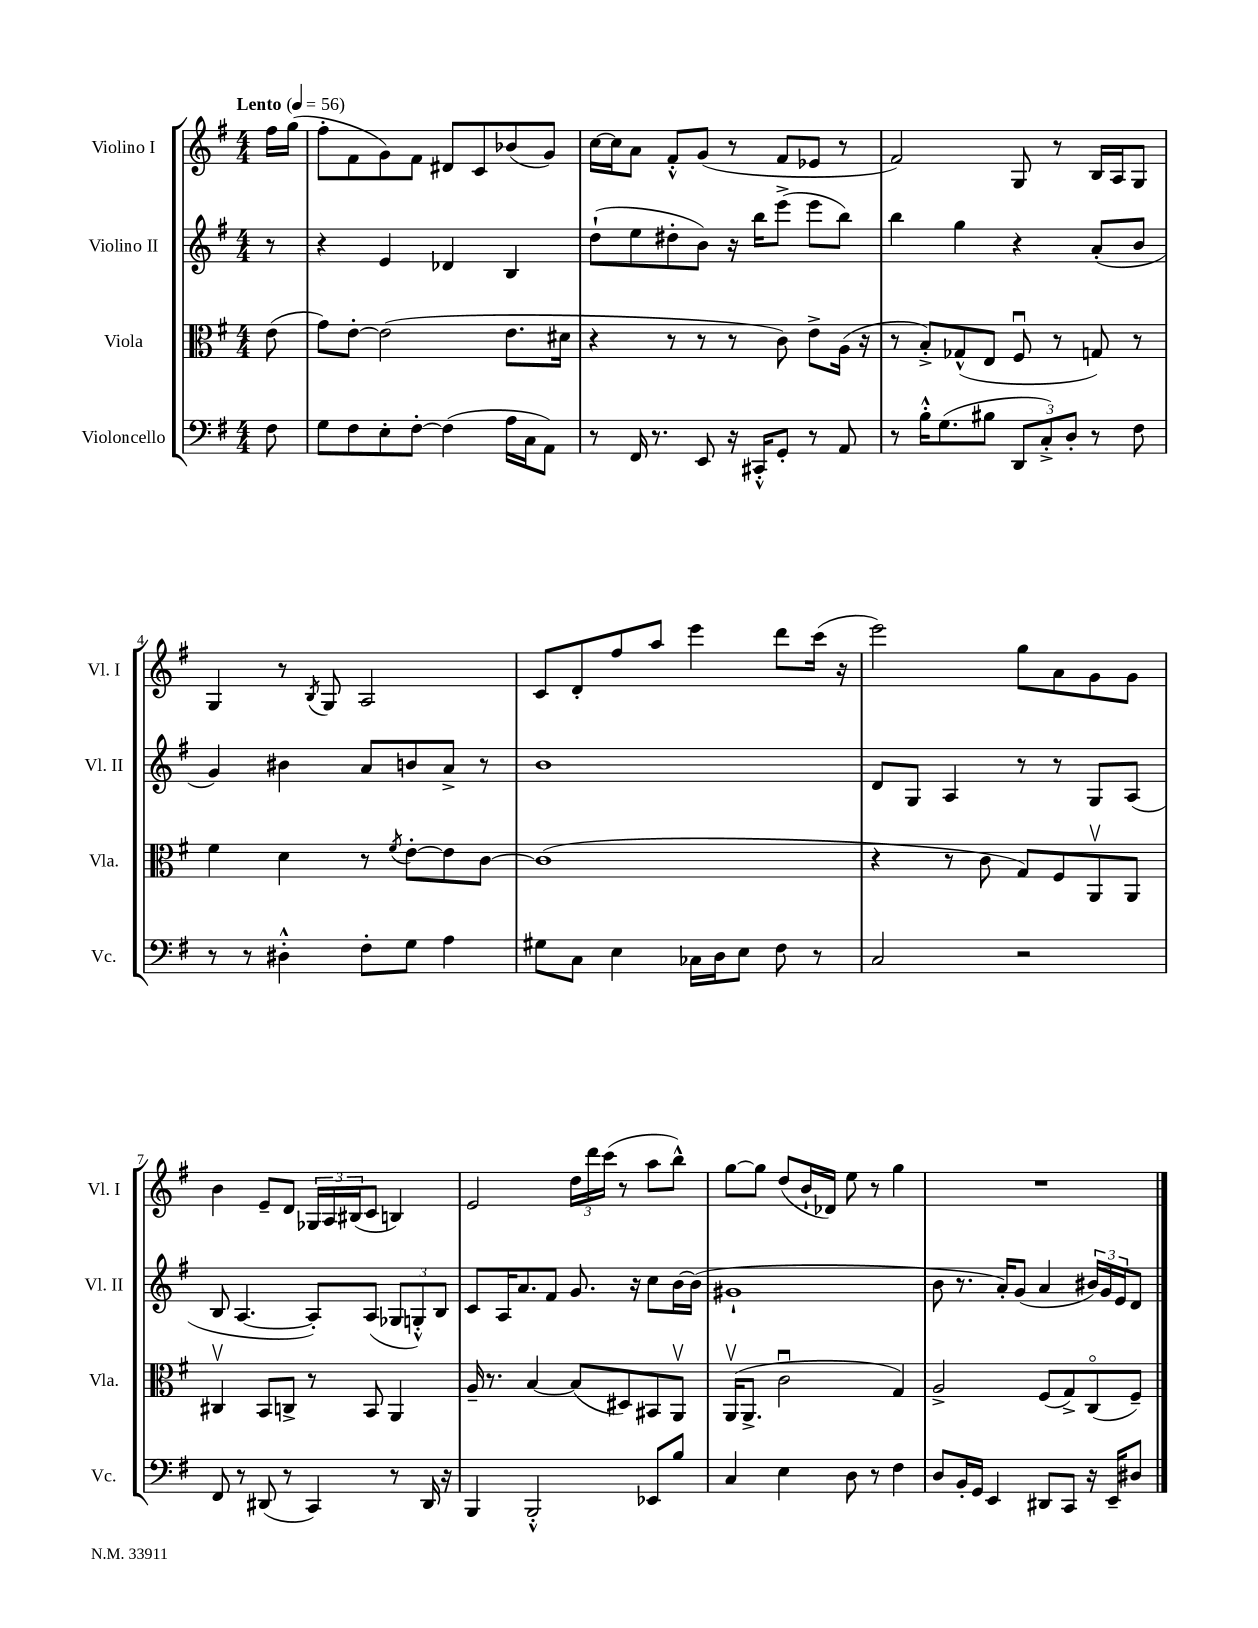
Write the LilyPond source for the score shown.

<<
\new StaffGroup <<
\new Staff = "s0" \with { instrumentName = "Violino I" shortInstrumentName = "Vl. I" } {
    \clef treble \key g \major \numericTimeSignature \time 4/4 \partial 8 \tempo "Lento" 4 = 56
    fis''16 g''16( |
    fis''8-. fis'8 g'8) fis'8 dis'8 c'8 bes'8( g'8) |
    c''16~ c''16 a'8 fis'8-.-^ g'8( r8 fis'8 ees'8 r8 |
    fis'2) g8 r8 b16 a16 g8 |
    g4 r8 \acciaccatura { b8 } g8 a2 |
    c'8 d'8-. fis''8 a''8 e'''4 d'''8 c'''16( r16 |
    e'''2) g''8 a'8 g'8 g'8 |
    b'4 e'8-- d'8 \tuplet 3/2 { ges16 a16 bis16( } c'8 b4) |
    e'2 \tuplet 3/2 { d''16 d'''16 c'''16( } r8 a''8 b''8-^) |
    g''8~ g''8 d''8( b'16-! des'16) e''8 r8 g''4 |
    R1 \bar "|." |
}
\new Staff = "s1" \with { instrumentName = "Violino II" shortInstrumentName = "Vl. II" } {
    \clef treble \key g \major \numericTimeSignature \time 4/4 \partial 8
    r8 |
    r4 e'4 des'4 b4 |
    d''8-!( e''8 dis''8-. b'8) r16 b''16 e'''8->( e'''8 b''8) |
    b''4 g''4 r4 a'8-.( b'8 |
    g'4) bis'4 a'8 b'8 a'8-> r8 |
    b'1 |
    d'8 g8 a4 r8 r8 g8 a8( |
    b8 a4.~ a8-.) a8( \tuplet 3/2 { ges8 g8-.-^) b8 } |
    c'8 a16 a'8. fis'8 g'8. r16 c''8 b'16~ b'16( |
    gis'1-! |
    b'8 r8. a'16-.) g'8( a'4 \tuplet 3/2 { bis'16) g'16 e'16 } d'8 \bar "|." |
}
\new Staff = "s2" \with { instrumentName = "Viola" shortInstrumentName = "Vla." } {
    \clef alto \key g \major \numericTimeSignature \time 4/4 \partial 8
    e'8( |
    g'8) e'8~-. e'2( e'8. dis'16 |
    r4 r8 r8 r8 c'8) e'8-> a16( r16 |
    r8 b8-.->) ges8-^( e8 fis8\downbow r8 g8) r8 |
    fis'4 d'4 r8 \acciaccatura { fis'8 } e'8~-. e'8 c'8~ |
    c'1( |
    r4 r8 c'8 g8) fis8 a,8\upbow a,8 |
    cis4\upbow b,8 c8-> r8 b,8 a,4 |
    a16-- r8. b4~ b8( dis8) bis,8 a,8\upbow |
    a,16\upbow( a,8.-> c'2\downbow g4) |
    a2-> fis8( g8->) c8\flageolet( fis8--) \bar "|." |
}
\new Staff = "s3" \with { instrumentName = "Violoncello" shortInstrumentName = "Vc." } {
    \clef bass \key g \major \numericTimeSignature \time 4/4 \partial 8
    fis8 |
    g8 fis8 e8-. fis8~-. fis4( a16 c16 a,8) |
    r8 fis,16 r8. e,8 r16 cis,16-.-^ g,8-. r8 a,8 |
    r8 b16-.-^ g8.( bis8 \tuplet 3/2 { d,8 c8-.->) d8-. } r8 fis8 |
    r8 r8 dis4-.-^ fis8-. g8 a4 |
    gis8 c8 e4 ces16 d16 e8 fis8 r8 |
    c2 r2 |
    fis,8 r8 dis,8( r8 c,4) r8 dis,16 r16 |
    b,,4 b,,2-.-^ ees,8 b8 |
    c4 e4 d8 r8 fis4 |
    d8 b,16-. g,16 e,4 dis,8 c,8 r16 e,16-- dis8 \bar "|." |
}
>>
>>
